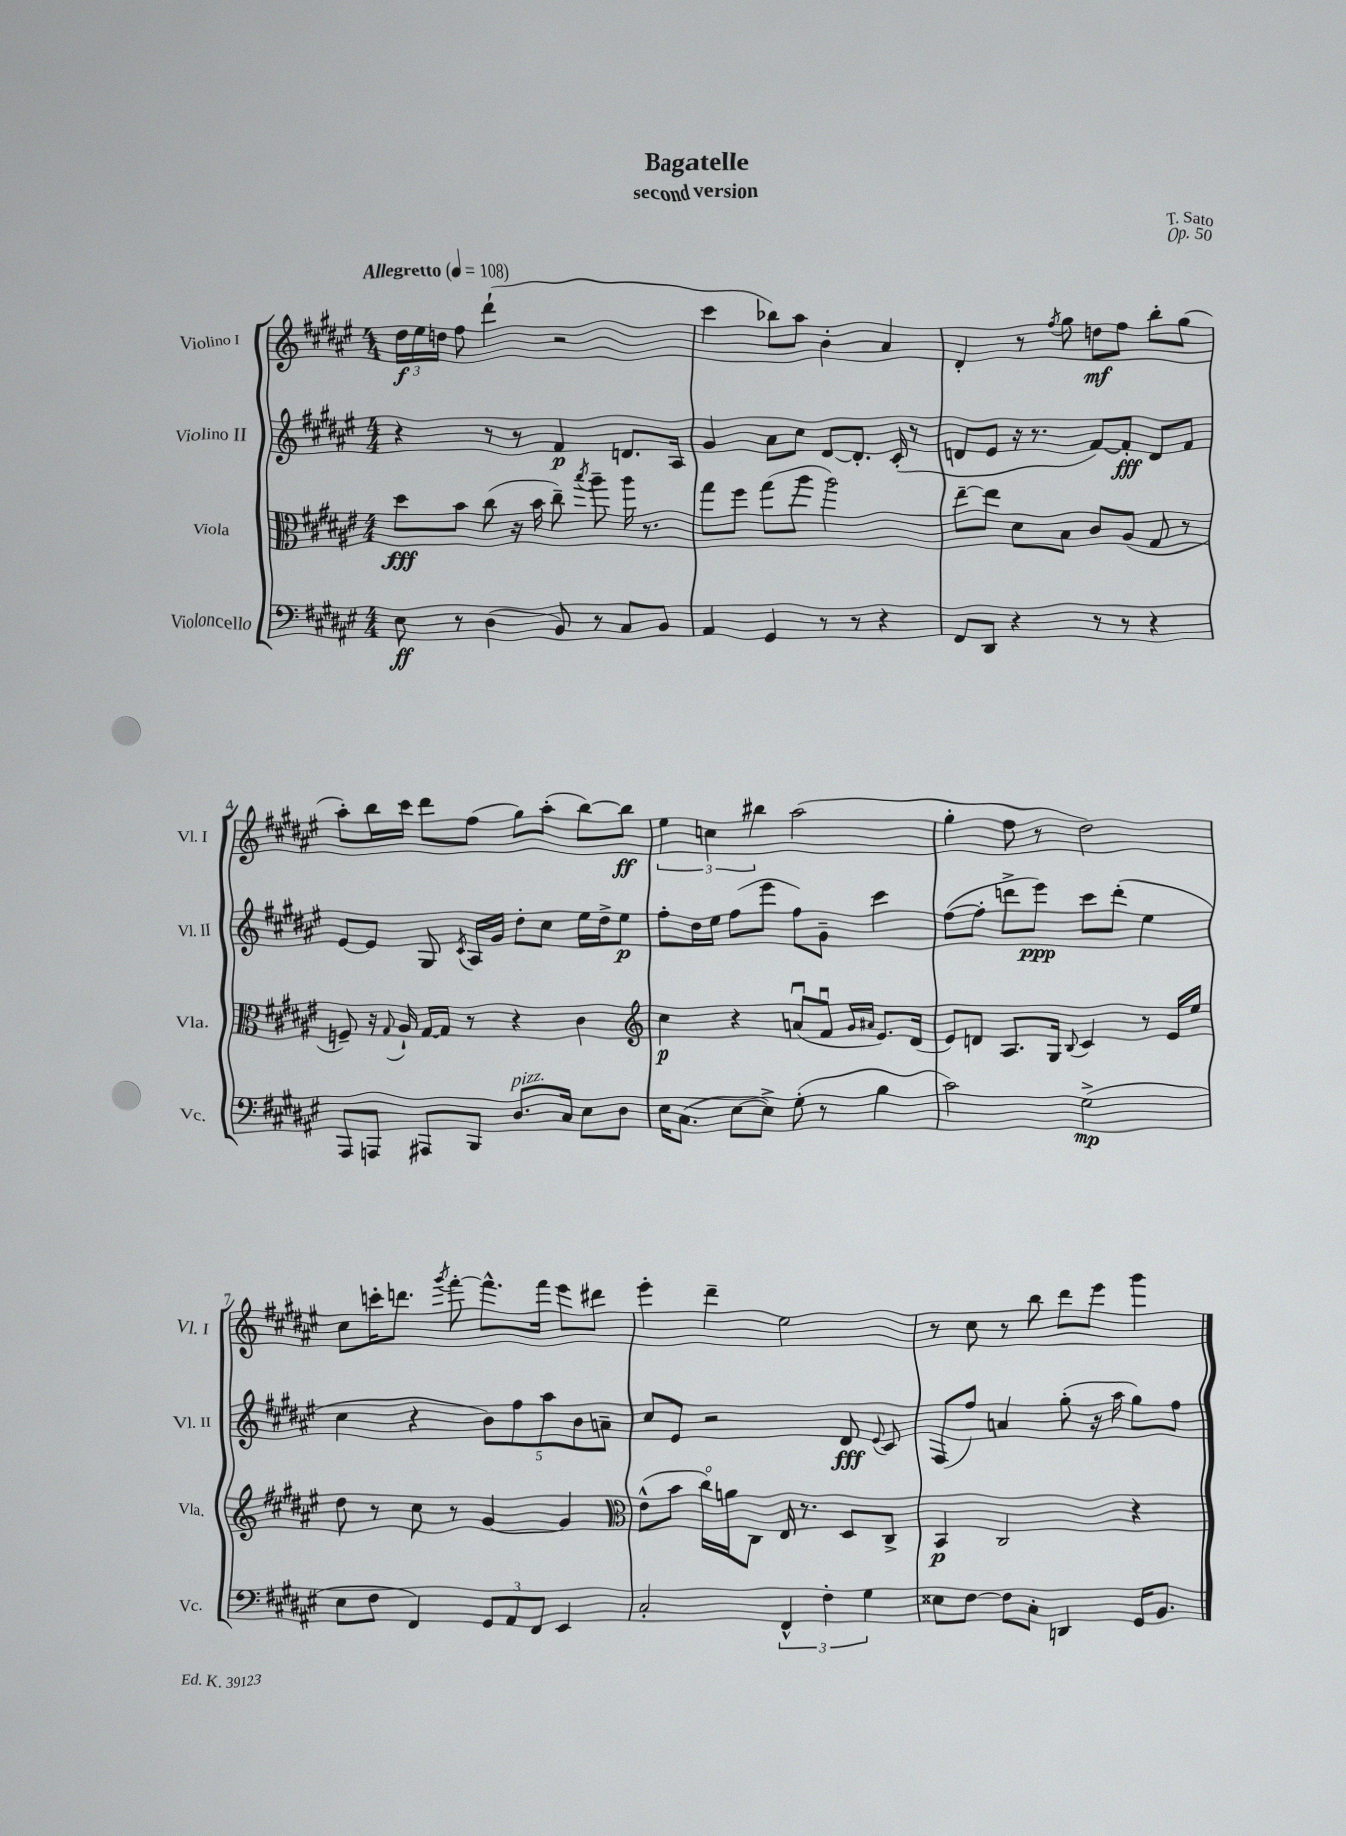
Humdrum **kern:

**kern	**dynam	**kern	**dynam	**kern	**dynam	**kern	**dynam
*part4	*part4	*part3	*part3	*part2	*part2	*part1	*part1
*staff4	*staff4	*staff3	*staff3	*staff2	*staff2	*staff1	*staff1
*I"Violoncello	*	*I"Viola	*	*I"Violino II	*	*I"Violino I	*
*I'Vc.	*	*I'Vla.	*	*I'Vl. II	*	*I'Vl. I	*
*clefF4	*	*clefC3	*	*clefG2	*	*clefG2	*
*k[f#c#g#d#a#e#]	*	*k[f#c#g#d#a#e#]	*	*k[f#c#g#d#a#e#]	*	*k[f#c#g#d#a#e#]	*
*M4/4	*	*M4/4	*	*M4/4	*	*M4/4	*
*MM108	*	*MM108	*	*MM108	*	*MM108	*
=1	=1	=1	=1	=1	=1	=1	=1
!	!	!	!	!	!	!LO:TX:a:B:t=Allegretto	!
8E#\	ff	8dd#\L	fff	4r	.	24dd#\LL	f
.	.	.	.	.	.	24ee#\	.
.	.	.	.	.	.	24ddn\JJ	.
8r	.	8b\J	.	.	.	8ff#\	.
(4D#\	.	(8cc#\	.	8r	.	(4ddd#`\	.
.	.	16r	.	8r	.	.	.
.	.	16b\	.	.	.	.	.
8BB/)	.	8cc#~\)	.	4f#/	p	2r	.
.	.	8qbb/	.	.	.	.	.
8r	.	8aa#~\	.	.	.	.	.
8C#/L	.	16aa#\	.	8.dn/L	.	.	.
.	.	8.r	.	.	.	.	.
8BB/J	.	.	.	.	.	.	.
.	.	.	.	16A#/Jk	.	.	.
=2	=2	=2	=2	=2	=2	=2	=2
4AA#/	.	8gg#\L	.	4g#/	.	4ccc#\	.
.	.	8ff#\J	.	.	.	.	.
4GG#/	.	(8gg#\L	.	8a#\L	.	8bb-X\L)	.
.	.	8aa#\J	.	8cc#\J	.	8aa#\J	.
8r	.	2aa#\)	.	[8d#/L	.	4b'\	.
8r	.	.	.	8.d#'/J]	.	.	.
4r	.	.	.	.	.	4a#/	.
.	.	.	.	(16c#'/	.	.	.
.	.	.	.	8r	.	.	.
=3	=3	=3	=3	=3	=3	=3	=3
8FF#/L	.	[8ee#~\L	.	8dn/L	.	4d#'/	.
8DD#/J	.	8ee#\J]	.	8e#/J	.	.	.
4r	.	8d#\L	.	16r	.	8r	.
.	.	.	.	8.r	.	.	.
.	.	.	.	.	.	8qff#/	.
.	.	8B\J	.	.	.	8gg#\	.
8r	.	8c#/L	.	[8f#/L)	.	8ddn\L	mf
8r	.	(8A#/J	.	8f#'/J]	fff	8ff#\J	.
4r	.	8G#/	.	8d/L	.	8bb'\L	.
.	.	8r	.	8f#/J	.	(8gg#\J	.
!!LO:LB:g=z
=4	=4	=4	=4	=4	=4	=4	=4
8AAA#/L	.	8Fn~/)	.	[8e#/L	.	8aa#'\L)	.
8AAAn/J	.	16r	.	8e#/J]	.	16bb\L	.
.	.	8qqG#/	.	.	.	.	.
.	.	16A#`/	.	.	.	16ccc#\JJ	.
8AAA#X/L	.	[16G#/LL	.	8G#/	.	8ddd#\L	.
.	.	16G#/JJ]	.	.	.	.	.
.	.	.	.	8qc#/	.	.	.
8BBB/J	.	8r	.	16A#/LL	.	(8ff#\J	.
.	.	.	.	16g#/JJ	.	.	.
!LO:TX:a:i:t=pizz.	!	!	!	!	!	!	!
8.D#/L	.	4r	.	8dd#'\L	.	8gg#\L)	.
.	.	.	.	8cc#\J	.	(8aa#'\J	.
16C#/Jk	.	.	.	.	.	.	.
8E#\L	.	4c#\	.	16ee#\LL	.	[8bb\L)	.
.	.	.	.	16dd#^\J	.	.	.
8D#\J	.	.	.	8ee#\J	p	8bb\J]	ff
=5	=5	=5	=5	=5	=5	=5	=5
*	*	*clefG2	*	*	*	*	*
16E#\KL	.	4cc#\	p	8ff#'\L	.	6ee#\	.
(8.C#\J	.	.	.	.	.	.	.
.	.	.	.	16dd#\L	.	.	.
.	.	.	.	.	.	6ccn\	.
.	.	.	.	16ee#\JJ	.	.	.
[8E#\L	.	4r	.	(8ff#\L	.	.	.
.	.	.	.	.	.	6bb#X\	.
8E#^\J])	.	.	.	8eee#\J	.	.	.
(8G#'\	.	(8anu/L	.	8ff#\L)	.	(2aa#\	.
8r	.	8f#u/J	.	8g#~\J	.	.	.
.	.	16qqg#/LL	.	.	.	.	.
.	.	16qqa#X/JJ	.	.	.	.	.
4B\	.	8.e#/L)	.	4ccc#\	.	.	.
.	.	(16d#/Jk	.	.	.	.	.
=6	=6	=6	=6	=6	=6	=6	=6
2c#\)	.	8e#/L)	.	([8ff#\L	.	4gg#'\	.
.	.	8dn/J	.	8ff#'\J]	.	.	.
.	.	8.A#/L	.	8dddn^\L	.	8ff#\	.
.	.	.	.	8eee#\J)	ppp	8r	.
.	.	16G#/Jk	.	.	.	.	.
.	.	8qqB/	.	.	.	.	.
(2G#^\	mp	4c#/	.	8ccc#\L	.	2dd#\)	.
.	.	.	.	(8ddd'\J	.	.	.
.	.	8r	.	4ee#\	.	.	.
.	.	16e#/LL	.	.	.	.	.
.	.	16ee#/JJ	.	.	.	.	.
!!LO:LB:g=z
=7	=7	=7	=7	=7	=7	=7	=7
8E#\L	.	8dd#\	.	4cc#\	.	8cc#\L	.
8F#\J	.	8r	.	.	.	16cccn'\K	.
.	.	.	.	.	.	8.dddn\J	.
4FF#/)	.	8cc#\	.	4r	.	.	.
.	.	.	.	.	.	8qggg#/	.
.	.	8r	.	.	.	[8fff#'\	.
12GG#/L	.	[4g#/	.	10b\L)	.	8.fff#^^\L]	.
12AA#/	.	.	.	.	.	.	.
.	.	.	.	10ff#\	.	.	.
12FF#/J	.	.	.	.	.	.	.
.	.	.	.	.	.	16fff#\Jk	.
.	.	.	.	10aa#\	.	.	.
4EE#/	.	4g#/]	.	.	.	8eee#\L	.
.	.	.	.	10b\	.	.	.
.	.	.	.	.	.	8ddd#X\J	.
.	.	.	.	10an~\J	.	.	.
=8	=8	=8	=8	=8	=8	=8	=8
*	*	*clefC3	*	*	*	*	*
2C#'/	.	(8e#^^\L	.	8cc#/L	.	4eee#'\	.
.	.	8b\J	.	8e#/J	.	.	.
.	.	16cc#\LL)	.	2r	.	4ddd#~\	.
.	.	16an\J	.	.	.	.	.
.	.	8C#\J	.	.	.	.	.
6FF#^^/	.	16E#/	.	.	.	2ee#\	.
.	.	8.r	.	.	.	.	.
6F#'\	.	.	.	.	.	.	.
.	.	8D#/L	.	8d#/	fff	.	.
6G#\	.	.	.	.	.	.	.
.	.	.	.	8qqe#/	.	.	.
.	.	8C#^/J	.	8c#/	.	.	.
=9	=9	=9	=9	=9	=9	=9	=9
8E##X\L	.	4BB/	p	(8F#/L	.	8r	.
[8F#\J	.	.	.	8ff#/J)	.	8cc#\	.
8F#\L]	.	2C#/	.	4an/	.	8r	.
8C#'\J	.	.	.	.	.	8bb\	.
4DDn/	.	.	.	(8gg#'\	.	8ddd#\L	.
.	.	.	.	16r	.	8eee#\J	.
.	.	.	.	16aa#\	.	.	.
16GG#/KL	.	4r	.	8gg#\L)	.	4ggg#\	.
8.BB/J	.	.	.	.	.	.	.
.	.	.	.	8ff#\J	.	.	.
==	==	==	==	==	==	==	==
*-	*-	*-	*-	*-	*-	*-	*-
